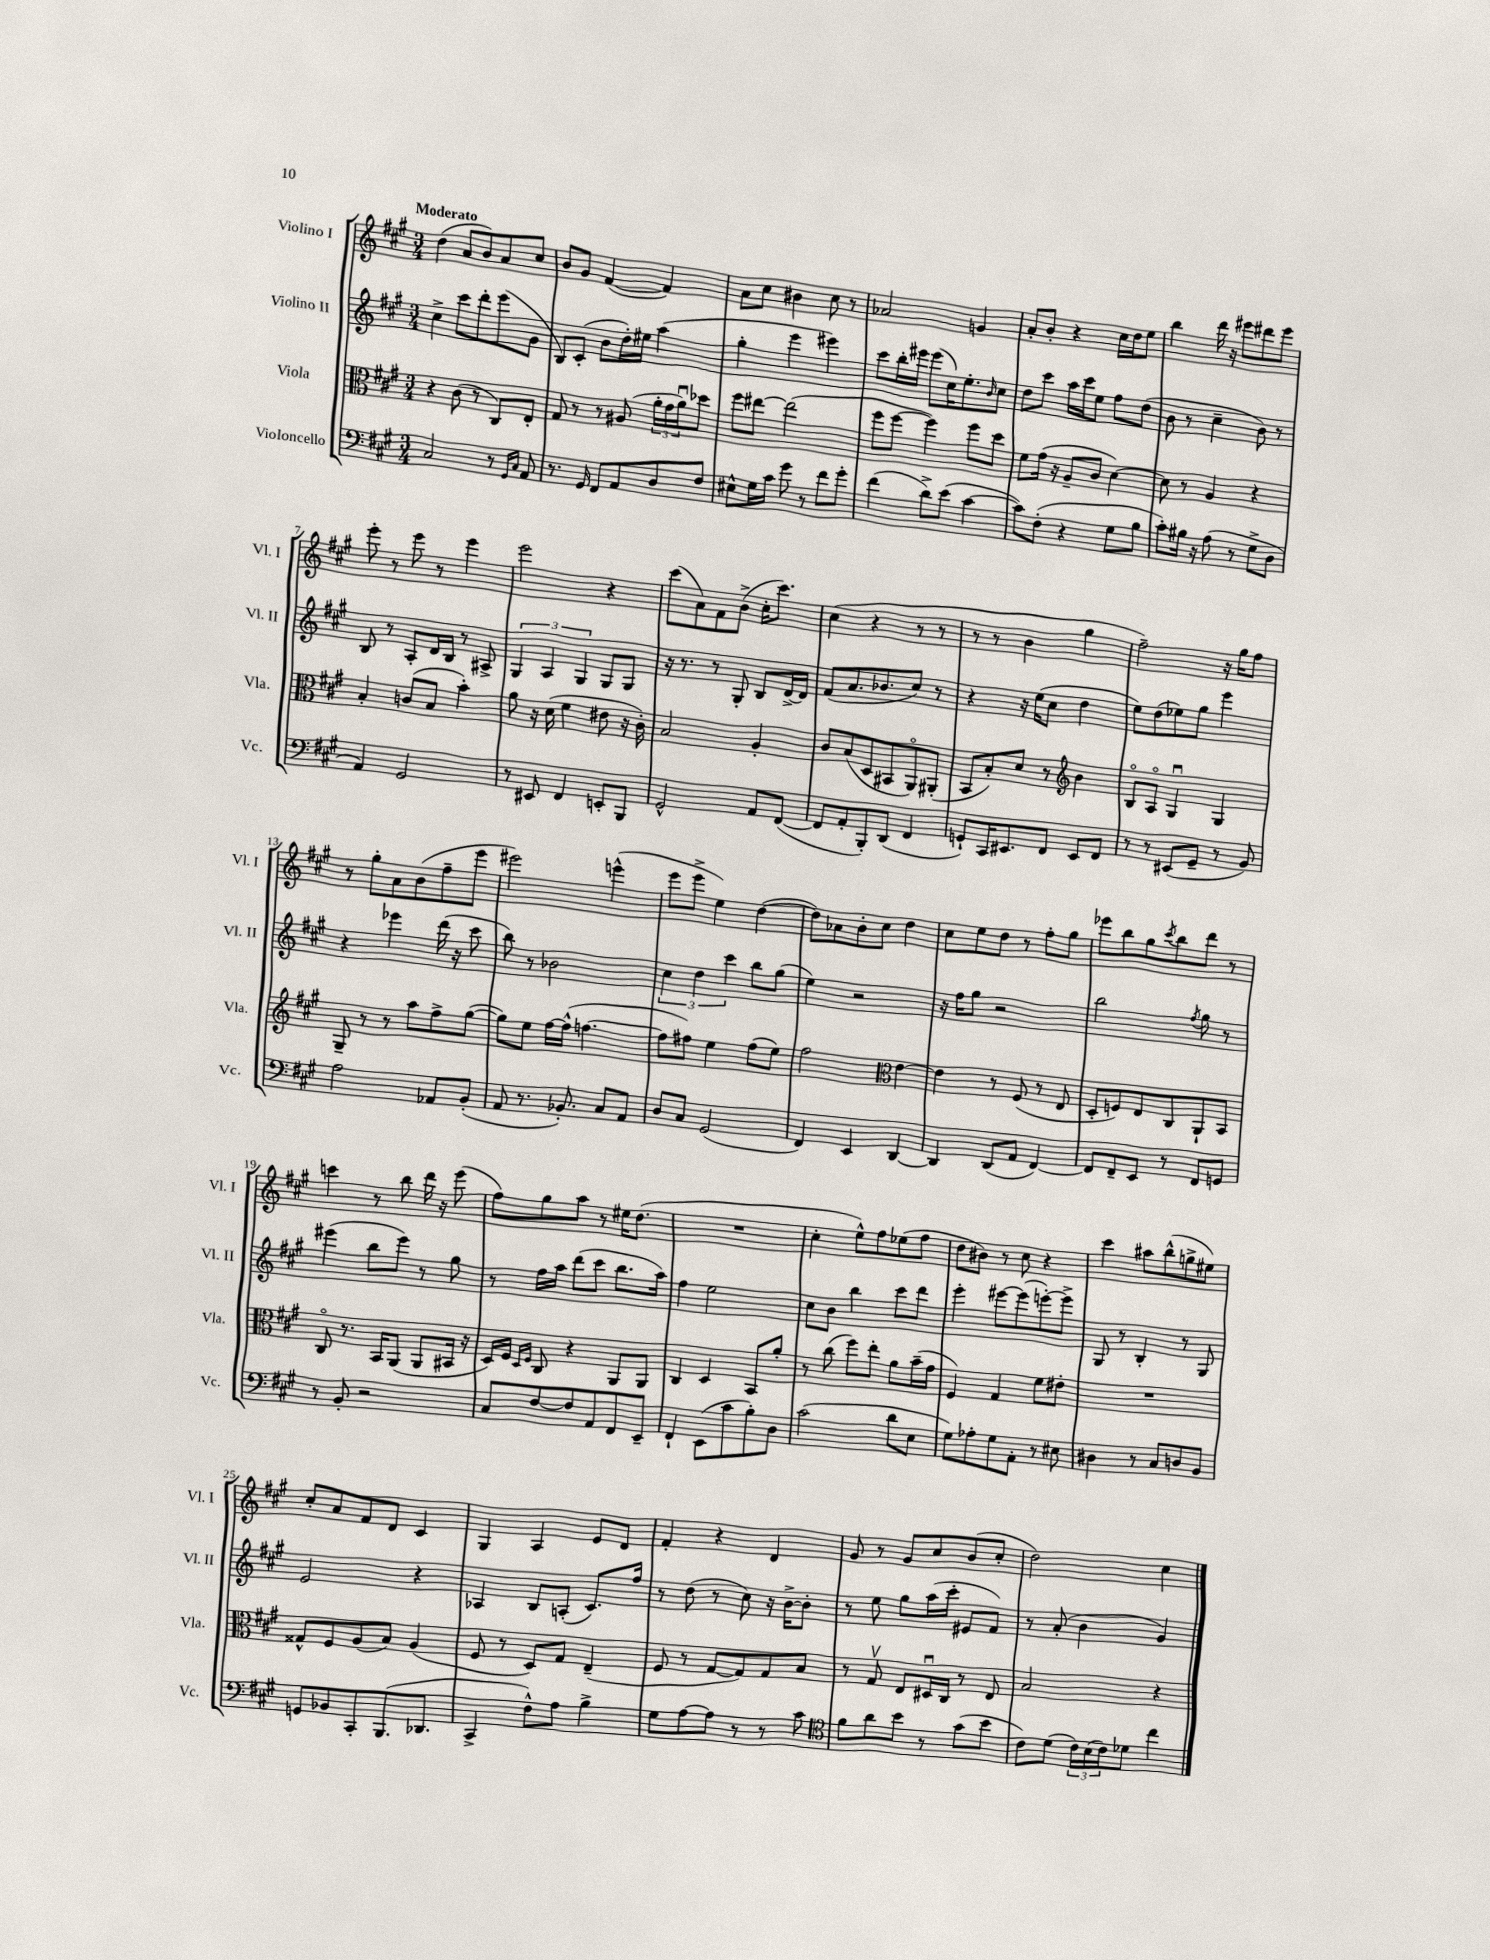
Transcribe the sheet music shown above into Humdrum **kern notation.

**kern	**kern	**kern	**kern
*staff4	*staff3	*staff2	*staff1
*clefF4	*clefC3	*clefG2	*clefG2
*k[f#c#g#]	*k[f#c#g#]	*k[f#c#g#]	*k[f#c#g#]
*M3/4	*M3/4	*M3/4	*M3/4
2C#	4r	4cc#^	(4dd
.	(8c#	8ccc#	8a
.	8r	8ddd'	8b)
8r	8C#)	(8eee	8a
16qqGG#	.	.	.
16qqC#	.	.	.
8AA	8E'	8g#	8cc#
=	=	=	=
8.r	8G#	8B)	8b
.	8r	(8c#'	8g#
16GG#	.	.	.
8FF#	8r	8b	([4f#
8AA	(8A#	16dd')	.
.	.	16ee#	.
8D	24a'	(4aa	4f#])
.	24g#	.	.
.	24au)	.	.
8F#	8dd-	.	.
=	=	=	=
8E#^^	8ff#	4gg#'	8a
16G#	[8ee#	.	8cc#
16c#	.	.	.
8g#	(2ee#]	4eee	4b#
8r	.	.	.
8f#	.	4eee#)	8cc#
8g#'	.	.	8r
=	=	=	=
(4f#	8ff#	8ccc#	2a-
.	[8ff#	16bb'	.
.	.	16eee#	.
8d^)	4ff#])	(8eee#	.
(8e	.	16cc#)	.
.	.	8.ee'	.
[4c#	8ff#	.	4g
.	.	16qqb	.
.	8dd	8cc#	.
=	=	=	=
8c#])	8f#	8dd	8a'
(8F#'	(16g#	8ccc#	8b'
.	16r	.	.
4r	8A~	16aa	4r
.	.	16ccc#	.
.	8c#	8ee	.
8G#	[4d)	8ff#	16cc#
.	.	.	16dd
8B	.	(8dd	8ee
=	=	=	=
8c#')	8d]	8b	4bb
16B#	8r	8r	.
16r	.	.	.
(8A	4A	4cc#~	16ddd
.	.	.	16r
8r	.	.	8eee#
8G#^	4r	8b)	8ddd#
8D	.	8r	8eee#
=	=	=	=
4AA)	4B'	8B	8eee'
.	.	8r	8r
2GG#	(8c	8A'	8eee
.	8B	16d	8r
.	.	16B	.
.	4b')	8r	4eee
.	.	8A#^	.
=	=	=	=
8r	8a	6G#	2eee
8EE#	16r	.	.
.	.	6A	.
.	(16d	.	.
4FF#	4f#	.	.
.	.	6G#	.
8EE'	8e#	8G#	4r
8BBB	16r	8G#	.
.	16c#')	.	.
=	=	=	=
2GG#^^	2B	16r	(8ccc#
.	.	8.r	.
.	.	.	8a)
.	.	8r	8f#
.	.	8G#'	(8b^
8AA	4A'	8B	16cc#'
.	.	.	8.ccc#)
([8FF#	.	[16d^	.
.	.	16d]	.
=	=	=	=
8FF#]	8c#	(8f#	(4cc#
8AA'	(8B	8.a	.
8BBB')	8D	.	4r
.	.	8.b-	.
(8DD	8BB#	.	.
4FF#	8AAo)	8cc#)	8r
.	(8AA#'	8r	8r
=	=	=	=
8GG`)	8BB	4r	8r
16CC#	8B')	.	8r
8.EE#	.	.	.
.	8d	16r	4b
.	.	(16ee	.
8FF#	8r	8cc#	.
*	*clefG2	*	*
8EE#	4b	4dd	4gg#
8FF#	.	.	.
=	=	=	=
8r	8Bo	8ee)	2ff#~)
8r	8Ao	(8dd	.
(8EE#	4G#u	8ee-)	.
8GG#~	.	8gg#	.
8r	4G#	4eee	16r
.	.	.	16gg#
8BB)	.	.	8ff#
=	=	=	=
2A	8G#~	4r	8r
.	8r	.	8gg#'
.	8r	4eee-	8a
.	8aa	.	(8b
8AA-	8ff#^	(16ddd	8ff#~
.	.	16r	.
(8BB'	([8gg#	8ccc#	8eee
=	=	=	=
8AA	8gg#])	8bb)	2eee#)
8.r	8ee	8r	.
.	[16ff#	2b-	.
8.BB-')	(16ff#^^]	.	.
.	[4.ff	.	.
8C#	.	.	(4eee^^
8AA	.	.	.
=	=	=	=
8D	8ff]	6cc#	8eee
8C#	8ff#)	.	8eee^
.	.	6dd	.
(2GG#	4ee	.	4ee)
.	.	6ccc#	.
.	(8ff#	8bb	([4dd
.	8ee)	(8gg#	.
=	=	=	=
4FF#)	2ff#	4ee)	8dd])
.	.	.	8a-
4EE	.	2r	8b'
.	.	.	8cc#
*	*clefC3	*	*
[4DD	[4e	.	4dd
=	=	=	=
4DD]	4e]	16r	8cc#
.	.	16ff#	.
.	.	8gg#	8ee
(8DD	8r	2r	8dd
8AA	(8F#	.	8r
[4FF#)	8r	.	8ff#'
.	8E	.	8gg#
=	=	=	=
8FF#]	8D'	2bb	8eee-
8FF#~	8F)	.	8bb
8EE	8E	.	8gg#
.	.	.	8qccc#
8r	8C#	.	8bb
.	.	8qff#	.
8FF#	8AA`	8gg#	8ddd
8GG	8BB	8r	8r
=	=	=	=
8r	8C#o	(4eee#	4ccc
8BB'	8.r	.	.
2r	.	8bb	8r
.	16BB	.	.
.	(8AA	8eee#)	8bb
.	8AA	8r	16ddd
.	.	.	16r
.	16BB#	8gg#	(8eee
.	16r	.	.
=	=	=	=
8C#	16D)	8r	8ff#)
.	16F#	.	.
.	16qqD	.	.
.	16qqF#	.	.
[8F#	8C#	16ff#	8gg#
.	.	16aa	.
8F#]	4r	(8ddd	8aa
8AA	.	8ccc#	8r
8FF#	8AA	8.bb	16ee#
.	.	.	(8.dd
8EE~	8AA	.	.
.	.	16aa)	.
=	=	=	=
4FF#`	4C#	4ff#	2.r
(8EE	4D	2ee	.
8c#	.	.	.
8B')	8BB	.	.
8D	8a'	.	.
=	=	=	=
(2c#	8r	8cc#	4cc#'
.	(8cc#	8b	.
.	8ff#)	4bb	8ee^^)
.	8ee'	.	8ff#
8d	8a	8ccc#	(8ee-
8E	(16b~	8ddd	8ff#
.	16g#	.	.
=	=	=	=
8G#)	4F#)	4eee'	8dd
8A-'	.	.	8b#)
8G#	4G#	[8eee#	8r
8AA'	.	(8eee#]	8cc#
8r	8f#	[8eee')	4r
8E#	8e#'	8eee^]	.
=	=	=	=
4D#	2.r	8G#	4ccc#
.	.	8r	.
8r	.	4B'	8aa#
8C#	.	.	(8bb^^
8D	.	8r	8gg^
8BB	.	8G#	8ee#)
=	=	=	=
8GG	8G##^^	2e	8cc#'
8BB-	8F#	.	8a
8CC#'	(8A	.	8f#
(8.BBB	8B)	.	8d
.	(4A	4r	4c#
8.DD-	.	.	.
=	=	=	=
4CC#^	8F#	4A-	4G#
.	8r	.	.
8F#^^)	8D)	8B	4A
8A	8G#	(8A'	.
4B^	(4E~	8.c#)	8e
.	.	.	8d
.	.	16ff#	.
=	=	=	=
8G#	8F#	8r	4f#'
[8A	8r	(8dd	.
8A]	[8G#	8r	4r
8r	8G#])	8cc#)	.
8r	8G#	16r	4d
.	.	[16b^	.
8c#	8B	8b']	.
=	=	=	=
*clefC4	*	*	*
8f#	8r	8r	8g#
8a	8G#v	8ee	8r
8b	8E	8gg#	8g#
8r	16D#u	(16aa	8cc#
.	16C#	16ccc#'	.
(8g#	8r	8e#	(8b
8b	8E	8f#)	8cc#'
=	=	=	=
8c#)	2B	8r	2dd)
(8d	.	(8a'	.
24c#)	.	4b	.
(24B	.	.	.
24c#)	.	.	.
8d-	.	.	.
4cc#	4r	4g#)	4cc#
==	==	==	==
*-	*-	*-	*-
